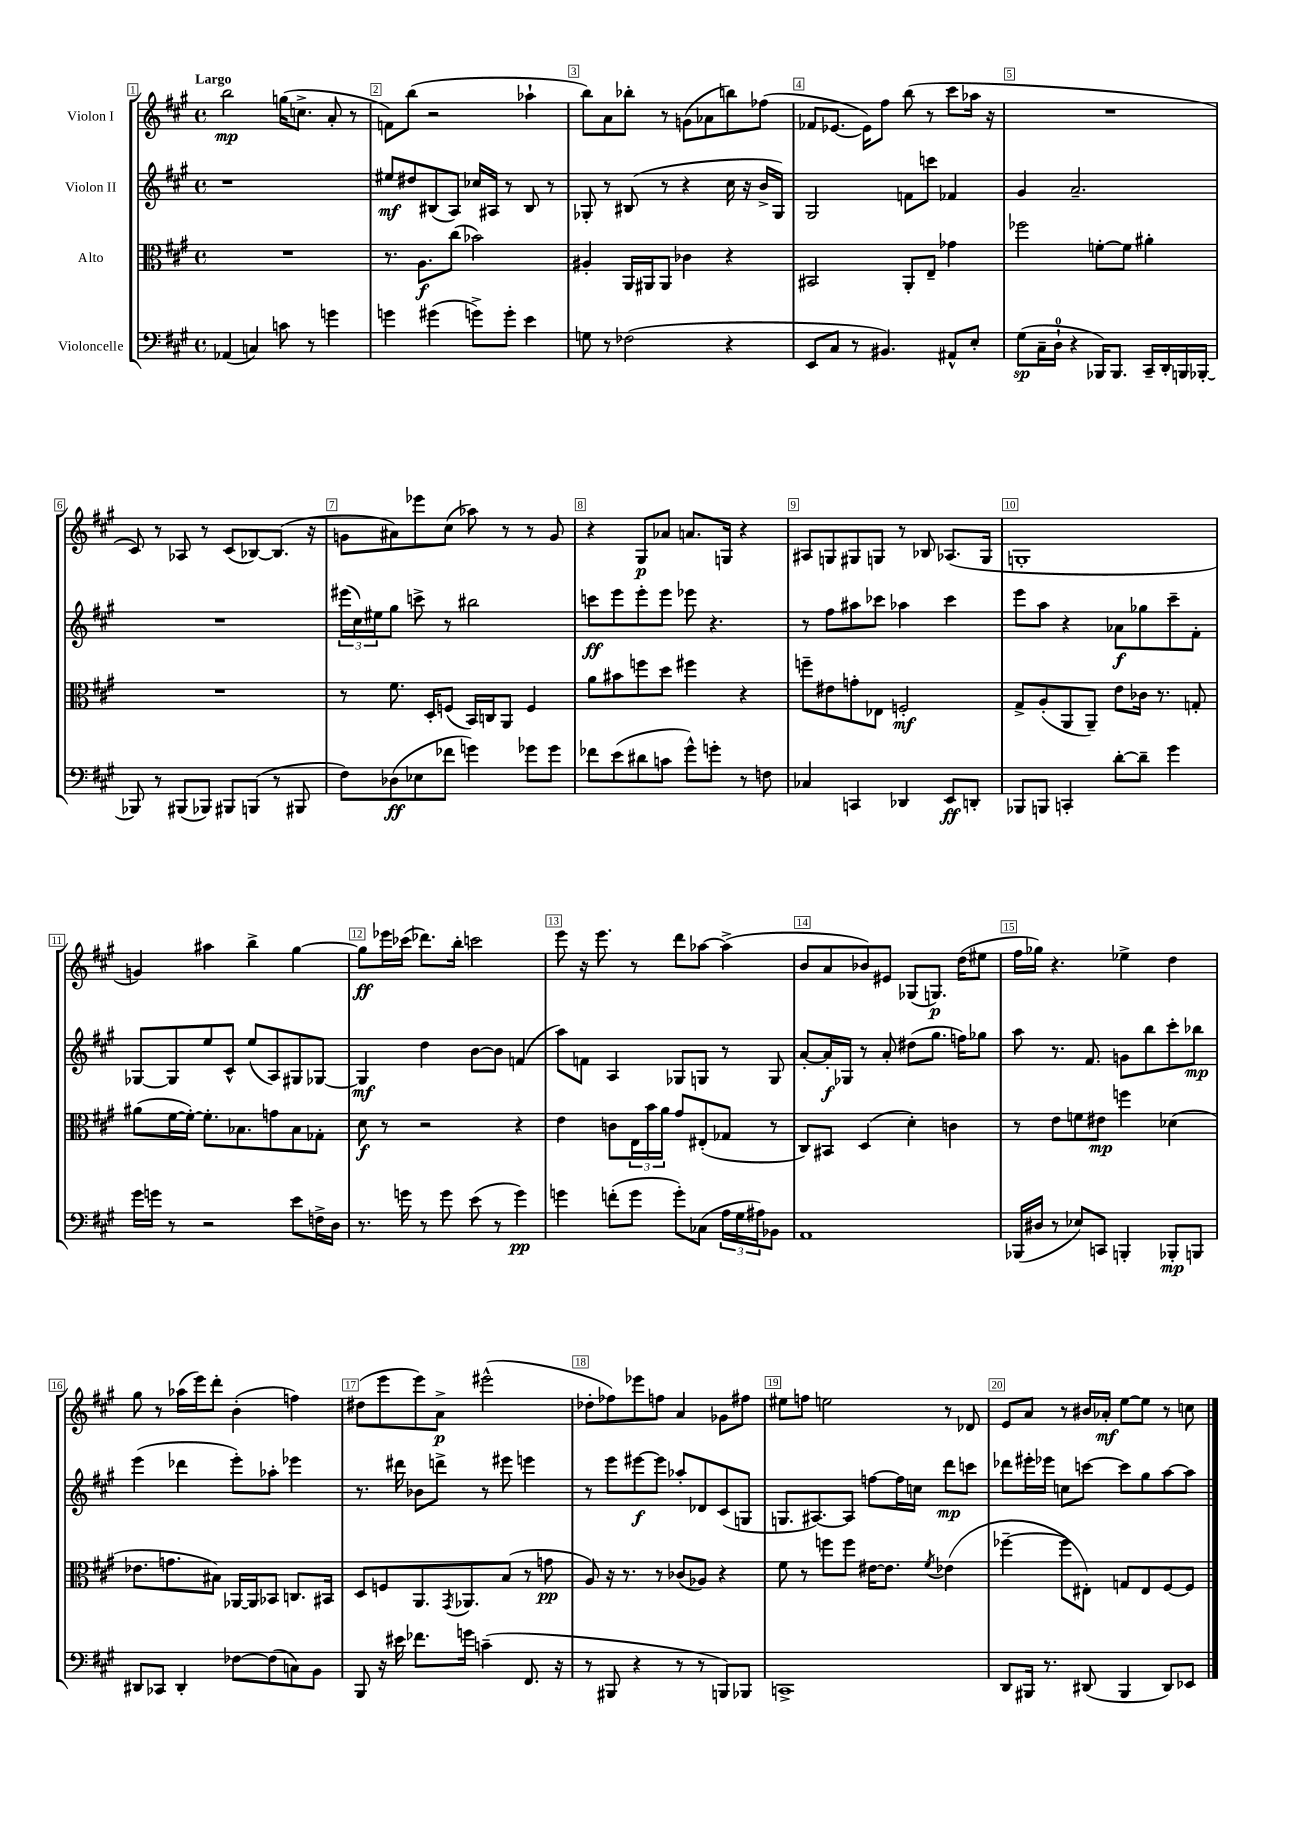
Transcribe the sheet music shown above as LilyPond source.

<<
\new StaffGroup <<
\new Staff = "s0" \with { instrumentName = "Violon I" } {
    \clef treble \key a \major \defaultTimeSignature \time 4/4 \tempo "Largo"
    b''2\mp g''16( c''8.-> a'8-. r8 |
    f'8) b''8( r2 aes''4-! |
    b''8) a'8 bes''8-. r8 g'8( aes'8 b''8) fes''8( |
    fes'8 ees'8.~ ees'16) fis''8 b''8( r8 cis'''8 aes''16 r16 |
    R1 |
    cis'8) r8 aes8 r8 cis'8( bes8~) bes8.( r16 |
    g'8 ais'8) ees'''8 cis''8( aes''8) r8 r8 g'8 |
    r4 gis8\p aes'8 a'8. g16 r4 |
    ais8 g8 gis8 g8 r8 bes8 aes8.( g16 |
    g1-. |
    g'4) ais''4 b''4-> gis''4~ |
    gis''8\ff ees'''16 ces'''16( des'''8.) b''16-. c'''2 |
    e'''8 r16 e'''8. r8 d'''8 aes''8~ aes''4->( |
    b'8 a'8 bes'8) eis'8 ges8( g8.\p) d''16( eis''8 |
    fis''16 ges''16) r4. ees''4-> d''4 |
    gis''8 r8 aes''16( e'''16) d'''8-. b'4-.( f''4) |
    dis''8( e'''8 e'''8) a'8->\p eis'''2-^( |
    des''8-. fes''8) ees'''8 f''8 a'4 ges'8 fis''8 |
    eis''8 f''8 e''2 r8 des'8 |
    e'8 a'8 r8 bis'16 aes'16-.\mf e''8~ e''8 r8 c''8 \bar "|." |
}
\new Staff = "s1" \with { instrumentName = "Violon II" } {
    \clef treble \key a \major \defaultTimeSignature \time 4/4
    r1 |
    eis''8\mf dis''8 bis8( a8) ces''16 ais16 r8 bis8 r8 |
    ges8-. r8 bis8( r8 r4 cis''16 r16 b'16-> ges16) |
    gis2 f'8 c'''8 fes'4 |
    gis'4 a'2.-- |
    R1 |
    \tuplet 3/2 { eis'''16( cis''16) eis''16 } gis''8 c'''8-> r8 bis''2 |
    c'''8\ff e'''8 e'''8-. e'''8 ees'''8 r4. |
    r8 fis''8 ais''8 ces'''8 aes''4 ces'''4 |
    e'''8 a''8 r4 aes'8\f ges''8 cis'''8-- fis'8-. |
    ges8~ ges8 e''8 cis'8-^ e''8( a8) gis8 ges8~ |
    ges4\mf d''4 b'8~ b'8 f'4( |
    a''8) f'8 a4 ges8 g8 r8 g8 |
    a'8~-. a'16-.\f ges16 r8 a'8-. dis''8( gis''8. f''16) ges''8 |
    a''8 r8. fis'8. g'8 b''8 cis'''8-. bes''8\mp |
    e'''4( des'''4 e'''8-.) aes''8-. ees'''4 |
    r8. dis'''16 bes'8 d'''8-> r8 eis'''8 e'''4 |
    r8 e'''8 eis'''8~\f eis'''8 aes''8-. des'8 cis'8( g8 |
    g8. ais8.~) ais8 f''8~ f''16 c''16 d'''8\mp c'''8 |
    des'''8 eis'''16-. ees'''16 c''8 c'''8~ c'''8 gis''8 a''8~ a''8 \bar "|." |
}
\new Staff = "s2" \with { instrumentName = "Alto" } {
    \clef alto \key a \major \defaultTimeSignature \time 4/4
    R1 |
    r8. a8.\f cis''8( bes'2) |
    ais4-. a,16 ais,16 ais,8 ces'4 r4 |
    bis,2 a,8-. e8-- ges'4 |
    fes''2 f'8~-. f'8 ais'4-. |
    R1 |
    r8 fis'8. d16-. f8( b,16) c16 a,8 f4 |
    a'8 bis'8 f''8 d''8 fis''4 r4 |
    f''8-- eis'8 g'8-. ees8 f2-.\mf |
    gis8-> a8-.( a,8 a,8--) e'8 ces'16 r8. g8-. |
    ais'8( fis'16~ fis'16~-.) fis'8.-. bes8. g'8 bes8 ges8-. |
    d'8\f r8 r2 r4 |
    e'4 c'8 \tuplet 3/2 { e16 b'16 a'16 } gis'8 eis8-.( ges8 r8 |
    cis8) bis,8 d4( d'4-.) c'4 |
    r8 e'8 f'8 eis'8\mp f''4 des'4( |
    ees'8. g'8. bis8) aes,16~ aes,16 bes,8 c8. bis,16 |
    d8 f8 a,8. \acciaccatura { gis,8 } aes,8. b8( r8 g'8\pp |
    a8) r16 r8. r8 ces'8( aes8) r4 |
    fis'8 r8 f''8 f''8 eis'16~ eis'8. \acciaccatura { fis'8 } ees'4( |
    fes''4~-- fes''8 eis8-.) g8 eis8 fis8~ fis8 \bar "|." |
}
\new Staff = "s3" \with { instrumentName = "Violoncelle" } {
    \clef bass \key a \major \defaultTimeSignature \time 4/4
    aes,4( c4) c'8 r8 g'4 |
    g'4 gis'4( g'8->) g'8-. e'4 |
    g8 r8 fes2( r4 |
    e,8 cis8 r8 bis,4.) ais,8-^ e8-. |
    gis8\sp( cis16-- d16-0-! r4 bes,,16) bes,,8. cis,16-- d,16-. b,,16 bes,,16~-. |
    bes,,8 r8 bis,,8( bes,,8) bis,,8 b,,8( r8 bis,,8 |
    fis8) des8\ff( ees8 fes'8 g'4) ges'8 ges'8 |
    fes'8 e'8( dis'8 c'8 gis'8-^) g'8-. r8 f8 |
    ces4 c,4 des,4 e,8\ff d,8-. |
    bes,,8 b,,8 c,4-. d'8~-. d'8-- gis'4 |
    gis'16 g'16 r8 r2 e'8 f16-> d16 |
    r8. g'16 r8 g'8 e'8( r8 g'4\pp) |
    g'4 f'8-.( g'8 g'8-.) ces8( \tuplet 3/2 { a16 gis16 ais16) } bes,8 |
    a,1 |
    bes,,16( dis16 r8 ees8) c,8 b,,4-. bes,,8-.\mp b,,8 |
    dis,8 ces,8 dis,4-. fes8~ fes8( c8) b,8 |
    b,,8 r16 eis'16 fes'8. g'16 c'4--( fis,8. r16 |
    r8 bis,,8 r4 r8 r8 b,,8) bes,,8 |
    c,1-> |
    d,8 bis,,16 r8. dis,8( bis,,4 dis,8) ees,8 \bar "|." |
}
>>
>>
\layout { \context { \Score \override BarNumber.break-visibility = ##(#f #t #t) barNumberVisibility = #all-bar-numbers-visible \override BarNumber.stencil = #(make-stencil-boxer 0.1 0.3 ly:text-interface::print) } }
